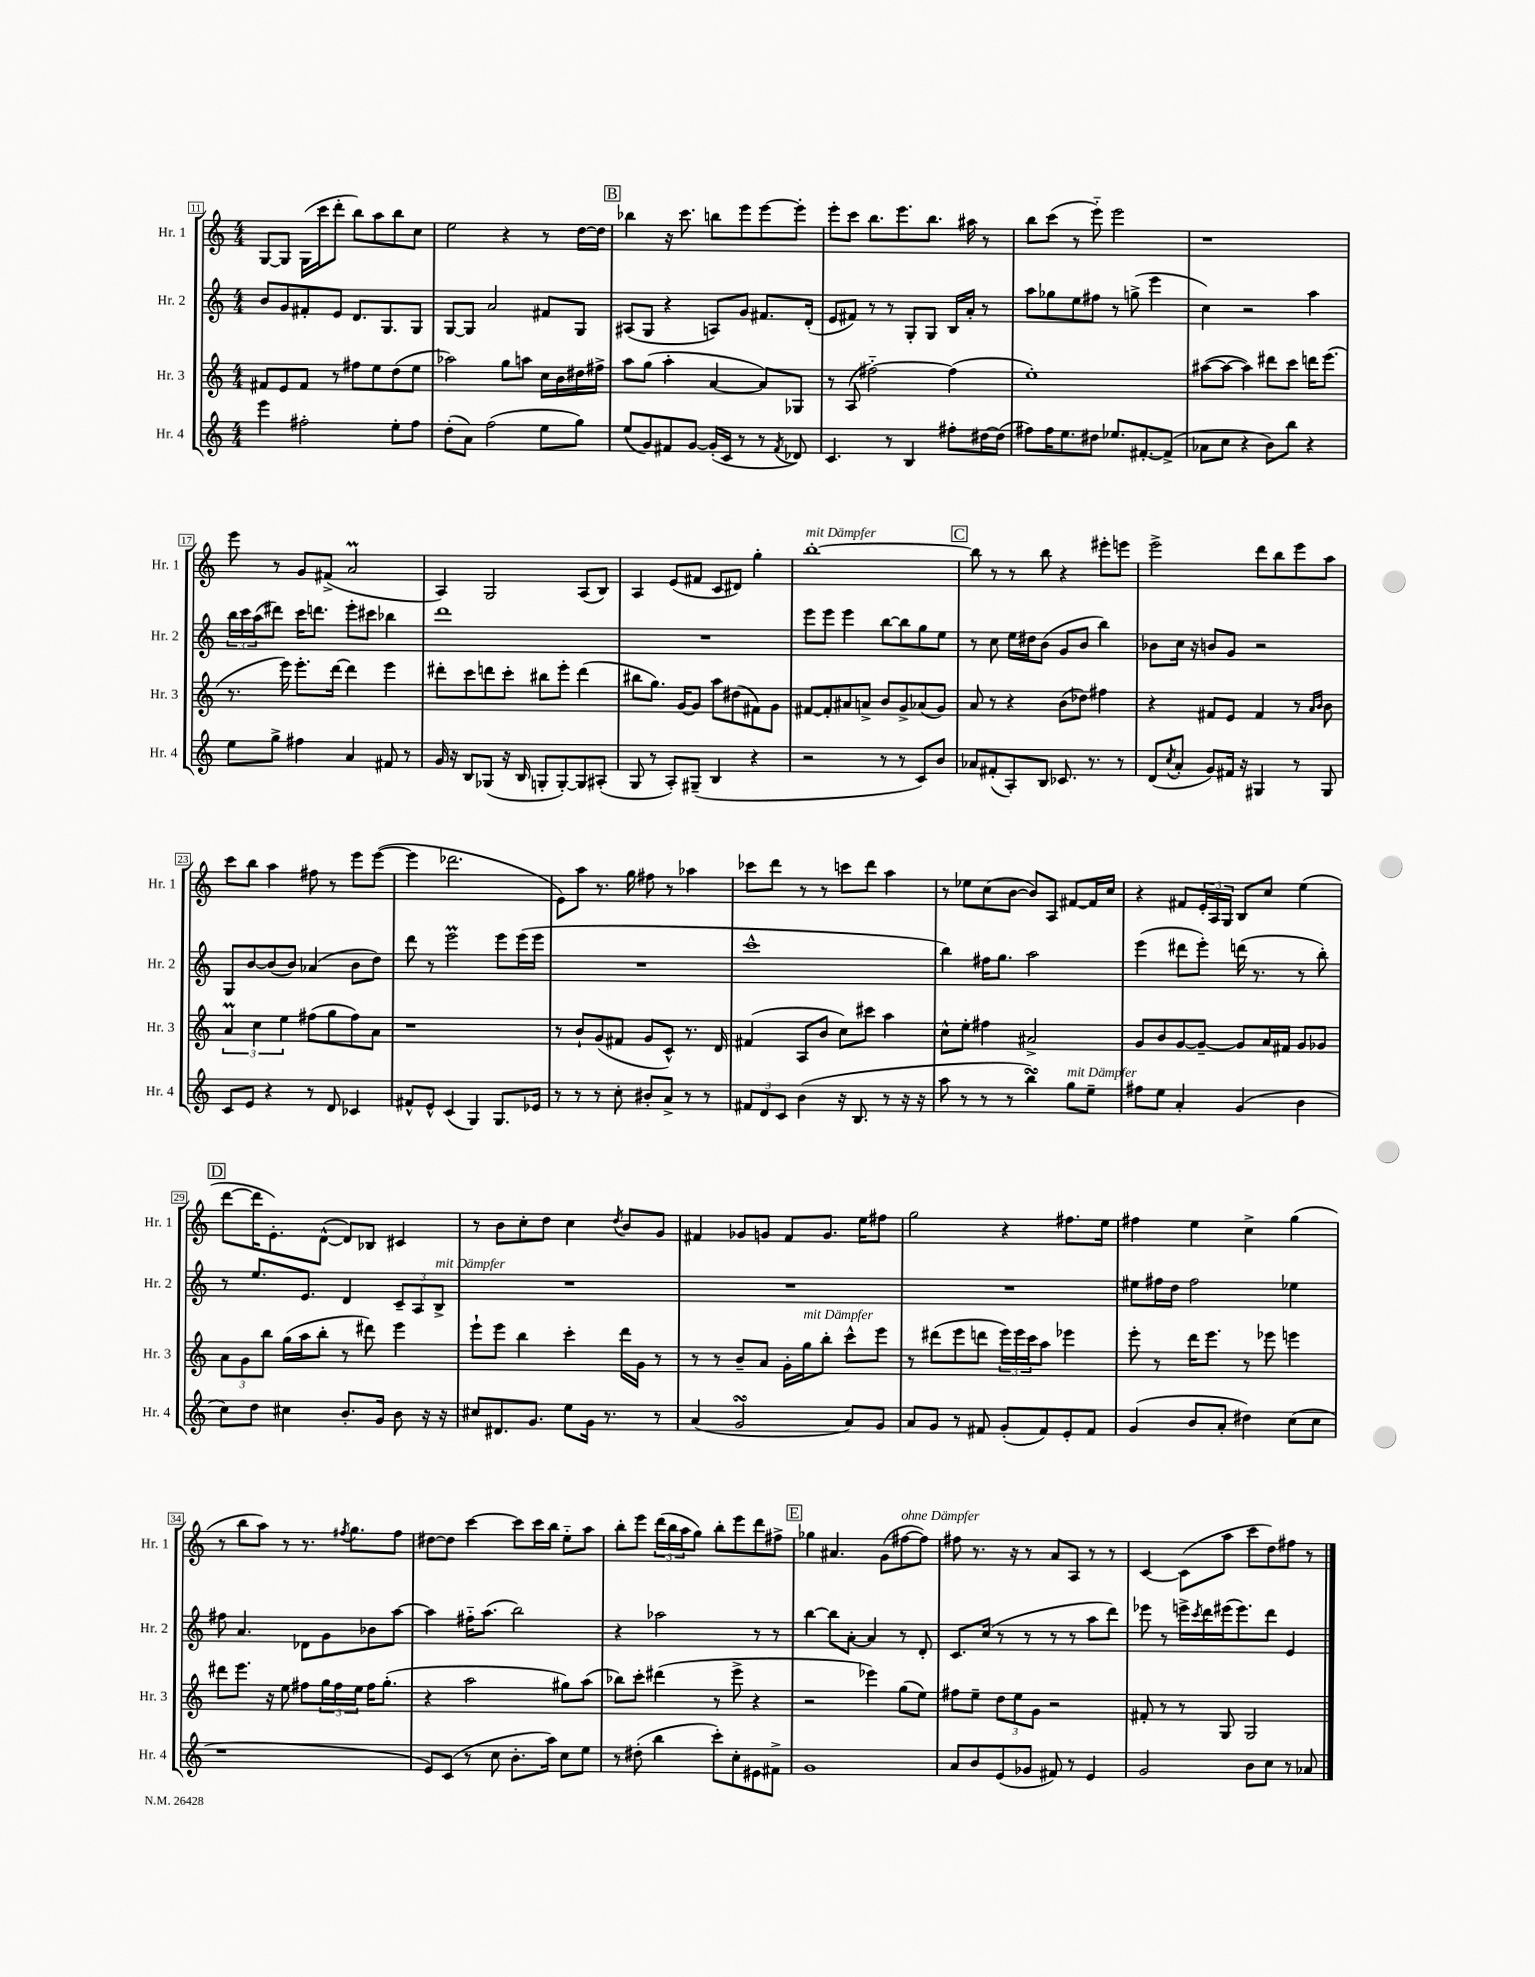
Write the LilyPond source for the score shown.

<<
\new StaffGroup <<
\new Staff = "s0" \with { instrumentName = "Hr. 1" shortInstrumentName = "Hr. 1" } {
    \clef treble \key c \major \numericTimeSignature \time 4/4
    g8~ g8 g16( c'''16 d'''8-. b''8) a''8 b''8 c''8 |
    e''2 r4 r8 d''16~ d''16 |
    \mark \markup { \box "B" } bes''4 r16 c'''8. b''8 e'''8 e'''8~ e'''8-. |
    e'''8-. c'''8 b''8. e'''8. b''8. ais''16 r8 |
    b''8 c'''8( r8 e'''8-_) e'''2 |
    r1 |
    e'''8 r8 g'8 fis'8->( a'2\prall |
    a4) g2 a8( b8) |
    a4 e'8( fis'8 c'8 dis'8) g''4-. |
    b''1~-.^\markup { \italic "mit Dämpfer" } |
    \mark \markup { \box "C" } b''8 r8 r8 b''8 r4 eis'''8-. e'''8 |
    e'''2-> d'''8 b''8 e'''8 a''8 |
    c'''8 b''8 a''4 fis''8 r8 e'''8 e'''8~( |
    e'''4 des'''2. |
    e'8) a''8 r8. g''16 fis''8 r8 aes''4 |
    ces'''8 d'''8 r8 r8 c'''8 d'''8 a''4 |
    r8 ees''8 c''8( b'8~ b'8) a8 fis'8~ fis'16 c''16 |
    r4 fis'8 \tuplet 3/2 { e'16-. a16 g16 } b8 c''8 e''4( |
    \mark \markup { \box "D" } d'''8~ d'''16 e'8.-.) d'8~-^( d'8) bes8 cis'4 |
    r8 b'8 c''8-. d''8 c''4 \acciaccatura { d''8 } b'8 g'8 |
    fis'4 ges'8 g'8 fis'8 g'8. e''16 fis''8 |
    g''2 r4 fis''8. e''16 |
    fis''4 e''4 c''4-> g''4( |
    r8 b''8 a''8) r8 r8. \acciaccatura { fis''8 } g''8. fis''8 |
    dis''8~ dis''8 c'''4~ c'''8 c'''16 b''16 e''8-_ a''8 |
    b''8-. e'''8 \tuplet 3/2 { d'''16( b''16 a''16 } g''8) b''8-. e'''8 d'''8 fis''8-> |
    \mark \markup { \box "E" } ges''4 ais'4. g'8( fis''8~^\markup { \italic "ohne Dämpfer" } fis''8) |
    fis''8 r8. r16 r8 a'8 a8 r8 r8 |
    c'4~ c'8( a''8 c'''8 d''8) fis''8 r8 \bar "|." |
}
\new Staff = "s1" \with { instrumentName = "Hr. 2" shortInstrumentName = "Hr. 2" } {
    \clef treble \key c \major \numericTimeSignature \time 4/4
    b'8 g'8 fis'8-. e'8 d'8. g8. g8 |
    g8~ g8 a'2 fis'8 g8 |
    \mark \markup { \box "B" } ais8( g8 r4 a8) g'8 fis'8. d'16-.( |
    e'8 fis'8) r8 r8 g8-. g8 b16 a'16-. r8 |
    a''8 ges''8 e''8 fis''8 r8 g''8->( e'''4 |
    c''4) r2 a''4 |
    \tuplet 3/2 { b''16 c'''16 a''16( } dis'''8) c'''16 d'''8. e'''8-. cis'''8 bes''4 |
    d'''1 |
    R1 |
    e'''8 e'''8 e'''4 b''8~ b''8 g''8 e''8 |
    \mark \markup { \box "C" } r8 c''8 e''16 dis''16 b'8( g'8 b'8 b''4) |
    bes'8 c''16 r16 b'8 g'8 r2 |
    g8 b'8~ b'8( b'8) aes'4( b'8 d''8) |
    d'''8 r8 e'''2\prall e'''8 e'''16( e'''16 |
    R1 |
    c'''1-^ |
    b''4) fis''16 g''8. a''2 |
    e'''4( dis'''8 e'''8-.) d'''16( r8. r8 b''8-.) |
    \mark \markup { \box "D" } r8 e''8. e'8. d'4 \tuplet 3/2 { c'8-- a8 b8->^\markup { \italic "mit Dämpfer" } } |
    R1 |
    R1 |
    R1 |
    eis''8 fis''16 d''16 fis''2 ees''4 |
    fis''8 a'4. des'8 g'8 bes'8 a''8~ |
    a''4 fis''16-_ a''8.( b''2) |
    r4 aes''2 r8 r8 |
    \mark \markup { \box "E" } b''4~ b''8 a'8~-. a'4 r8 d'8-. |
    c'8. c''16( r8 r8 r8 r8 a''8 d'''8) |
    ees'''8 r8 e'''16-> \acciaccatura { c'''8 } d'''16 eis'''16( eis'''8.) d'''8 e'4 \bar "|." |
}
\new Staff = "s2" \with { instrumentName = "Hr. 3" shortInstrumentName = "Hr. 3" } {
    \clef treble \key c \major \numericTimeSignature \time 4/4
    fis'8 e'8 fis'8 r8 fis''8 e''8 d''8( e''8 |
    aes''2) g''8 a''8 c''16 b'16 dis''16 fis''16-> |
    \mark \markup { \box "B" } a''8 g''8( a''4-. a'4~ a'8) ges8 |
    r8 a8( fis''2~-_) fis''4( |
    e''1-.) |
    ais''8~( ais''8~ ais''4) dis'''8 c'''8 d'''16 e'''8.( |
    r8. e'''16) e'''8.-. d'''16~ d'''4 e'''4 |
    dis'''8-. c'''8 d'''8 c'''8-. bis''8 e'''8-. d'''4( |
    bis''8 g''8.) g'16~ g'8 a''8 dis''8( fis'8) g'8 |
    fis'8~ fis'8-. ais'8 a'8-> b'8 g'8-> aes'8( g'8) |
    \mark \markup { \box "C" } a'8 r8 r4 b'8( des''8) fis''4 |
    r4 fis'8 e'8 fis'4 r8 \grace { a'16 b'16 } b'8 |
    \tuplet 3/2 { a'4\prall c''4 e''4 } fis''8( g''8 fis''8) a'8 |
    r1 |
    r8 b'8-! g'8( fis'8 g'8 c'8-^) r8. d'16 |
    fis'4( a8 b'8 c''8) cis'''8 a''4 |
    c''8-^ e''8-. fis''4 ais'2-> |
    g'8 b'8 g'8~ g'8~-- g'8 a'16 fis'16 g'8 ges'8 |
    \mark \markup { \box "D" } \tuplet 3/2 { a'8 g'8 b''8 } g''16( a''16 b''8-. r8 dis'''8) e'''4 |
    e'''8-! e'''8 b''4 c'''4-. d'''16 g'16 r8 |
    r8 r8 b'8-- a'8 g'16-. g''16^\markup { \italic "mit Dämpfer" } b''8-. c'''8-^ e'''8 |
    r8 dis'''8( e'''8 d'''8 \tuplet 3/2 { e'''16) e'''16 c'''16 } a''8 ees'''4 |
    e'''8-. r8 d'''16 e'''8. r8 ees'''8 e'''4 |
    dis'''8 e'''8. r16 e''8 fis''8 \tuplet 3/2 { g''16 fis''16 e''16 } fis''16 g''8.-.( |
    r4 a''2 gis''8) a''8( |
    bes''8) c'''8-. dis'''4( r8 e'''8-> r4 |
    \mark \markup { \box "E" } r2 ees'''4) g''8( e''8) |
    fis''8 e''8-- \tuplet 3/2 { d''8 e''8 g'8 } r2 |
    fis'8-. r8 r8 g8 g2 \bar "|." |
}
\new Staff = "s3" \with { instrumentName = "Hr. 4" shortInstrumentName = "Hr. 4" } {
    \clef treble \key c \major \numericTimeSignature \time 4/4
    e'''4 fis''2-. e''8-. fis''8 |
    d''8-.( a'8) f''2( e''8 g''8) |
    \mark \markup { \box "B" } e''8( g'8) fis'8 g'8~ g'16-.( c'16 r8 r8 \acciaccatura { fis'8 } des'8) |
    c'4. r8 b4 fis''8-. dis''16~ dis''16( |
    fis''8) fis''16 e''8. dis''8 ees''8. fis'8.~-. fis'8->( |
    aes'8 c''8 r4 b'8) b''8 r4 |
    e''8 g''8-> fis''4 a'4 fis'8 r8 |
    g'16 r16 b8 ges8( r16 b16 g8-. g8~-.) g8 ais8-.( |
    g8 r8 a8-.) gis8--( b4 r4 |
    r2 r8 r8 c'8) b'8 |
    \mark \markup { \box "C" } aes'8 fis'8-.( a8-.) b8 ces'8. r8. r8 |
    d'8( \acciaccatura { c''8 } a'8-. g'8) fis'16 r16 gis4 r8 gis8 |
    c'8 e'8 r4 r8 d'8 ces'4 |
    fis'8-^ e'8-^ c'4( g4) g8. ees'16 |
    r8 r8 r8 c''8-. bis'8-. a'8-> r8 r8 |
    \tuplet 3/2 { fis'8 d'8 c'8 } b'4( r16 b8. r8 r16 r16 |
    a''8 r8 r8 r8 b''4\turn) g''8^\markup { \italic "mit Dämpfer" } e''8-- |
    fis''8 e''8 a'4-. g'4( b'4 |
    \mark \markup { \box "D" } c''8) d''8 cis''4 b'8.-. g'16 b'8 r16 r16 |
    cis''8 dis'8. g'8. e''8 g'16 r8. r8 |
    a'4( g'2\turn a'8) g'8 |
    a'8 g'8 r8 fis'8 g'8-.( fis'8) e'8-. fis'8 |
    g'4( b'8 a'8-. dis''4) c''8( c''8 |
    r1 |
    e'8) c'8( r8 c''8 b'8.-. a''16) c''8 e''8 |
    r8 dis''8-.( b''4 c'''8-.) c''8-. eis'8 fis'8-> |
    \mark \markup { \box "E" } g'1 |
    a'8 b'8 e'8( ges'8 fis'8) r8 e'4 |
    g'2 b'8 c''8 r8 aes'8 \bar "|." |
}
>>
>>
\layout { \context { \Score currentBarNumber = #11 \override BarNumber.stencil = #(make-stencil-boxer 0.1 0.3 ly:text-interface::print) } }
